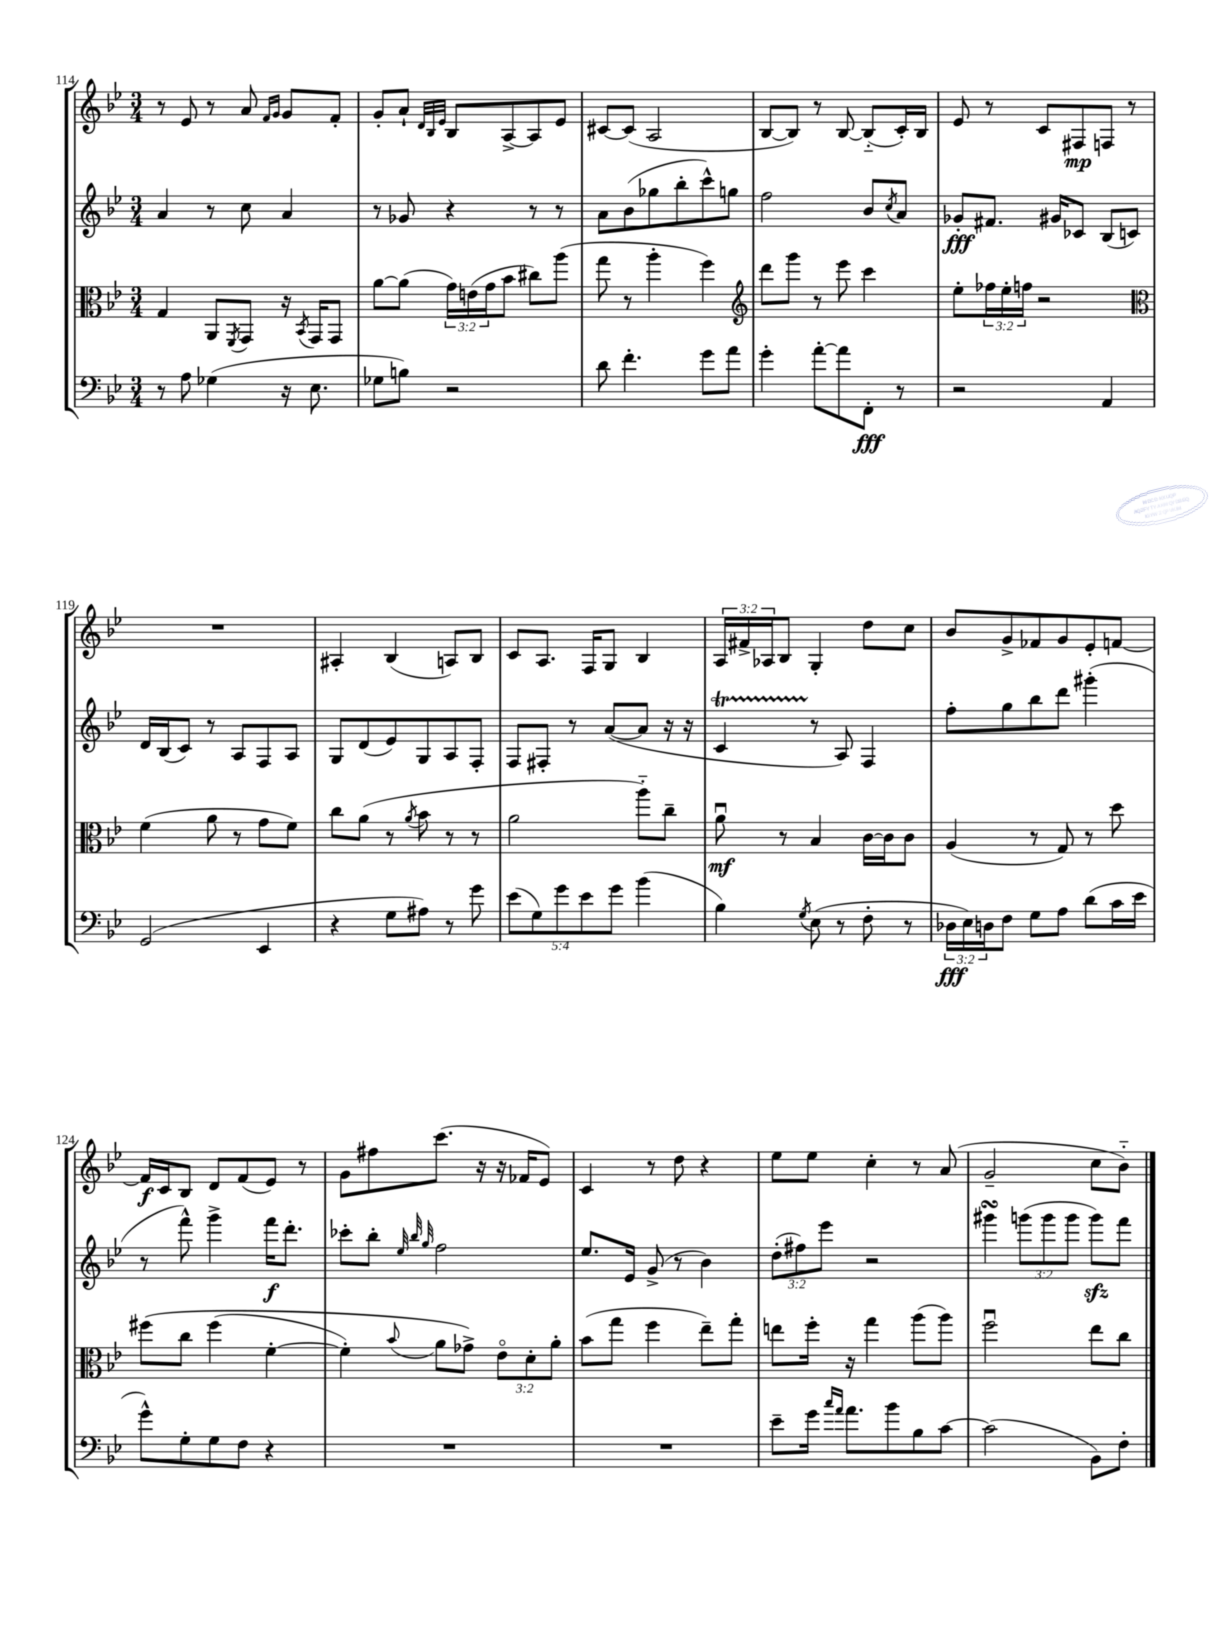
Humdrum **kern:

**kern	**dynam	**kern	**dynam	**kern	**dynam	**kern	**dynam
*part4	*part4	*part3	*part3	*part2	*part2	*part1	*part1
*staff4	*staff4	*staff3	*staff3	*staff2	*staff2	*staff1	*staff1
*clefF4	*	*clefC3	*	*clefG2	*	*clefG2	*
*k[b-e-]	*	*k[b-e-]	*	*k[b-e-]	*	*k[b-e-]	*
*M3/4	*	*M3/4	*	*M3/4	*	*M3/4	*
=114	=114	=114	=114	=114	=114	=114	=114
8r	.	4G/	.	4a/	.	8r	.
8A\	.	.	.	.	.	8e-/	.
(4G-X\	.	8AA/L	.	8r	.	8r	.
.	.	8qFF/	.	.	.	.	.
.	.	8GG/J	.	8cc\	.	8a/	.
.	.	.	.	.	.	16qqf/LL	.
.	.	.	.	.	.	16qqg/JJ	.
16r	.	16r	.	4a/	.	8g/L	.
.	.	8qBB-/	.	.	.	.	.
8.E-\	.	16GG/KL	.	.	.	.	.
.	.	8GG/J	.	.	.	8f'/J	.
=115	=115	=115	=115	=115	=115	=115	=115
8G-X\L	.	[8a\L	.	8r	.	8g'/L	.
8Bn\J)	.	(8a\J]	.	8g-X/	.	8a`/J	.
.	.	.	.	.	.	32qqd/LLL	.
.	.	.	.	.	.	32qqB-/	.
.	.	.	.	.	.	32qqe-/JJJ	.
2r	.	24g\LL)	.	4r	.	8B-/L	.
.	.	(24en\	.	.	.	.	.
.	.	24g\J	.	.	.	.	.
.	.	8b-\J	.	.	.	[8A^/	.
.	.	8cc#X\L)	.	8r	.	8A/]	.
.	.	(8aa\J	.	8r	.	8e-/J	.
=116	=116	=116	=116	=116	=116	=116	=116
8d\	.	8gg\	.	8a\L	.	[8c#X/L	.
4.f'\	.	8r	.	(8b-\	.	(8c#/J]	.
.	.	4aa'\	.	8gg-X\	.	2A/	.
.	.	.	.	8bb-'\	.	.	.
8g\L	.	4ff\)	.	8ccc^^\)	.	.	.
8a\J	.	.	.	8ggn\J	.	.	.
=117	=117	=117	=117	=117	=117	=117	=117
*	*	*clefG2	*	*	*	*	*
4g'\	.	8ddd\L	.	2ff\	.	[8B-/L	.
.	.	8ggg\J	.	.	.	8B-/J])	.
[8a'\L	.	8r	.	.	.	8r	.
8a\]	.	8eee-\	.	.	.	[8B-/	.
8FF'\J	fff	4ccc\	.	8b-/L	.	(8B-/L]	.
.	.	.	.	8qcc/	.	.	.
8r	.	.	.	8a/J	.	16c'/L)	.
.	.	.	.	.	.	16B-/JJ	.
=118	=118	=118	=118	=118	=118	=118	=118
2r	.	8ee-'\L	.	8g-X'/L	fff	8e-/	.
.	.	24ff-X\L	.	8.f#X/J	.	8r	.
.	.	24ee-'\	.	.	.	.	.
.	.	24ffn\JJ	.	.	.	.	.
.	.	2r	.	.	.	8c/L	.
.	.	.	.	16g#X/KL	.	.	.
.	.	.	.	8c-X/J	.	8F#X/	mp
4AA/	.	.	.	(8B-/L	.	8Fn/J	.
.	.	.	.	8cn/J)	.	8r	.
!!LO:LB:g=z
=119	=119	=119	=119	=119	=119	=119	=119
*	*	*clefC3	*	*	*	*	*
(2GG/	.	(4f\	.	16d/LL	.	2.r	.
.	.	.	.	(16B-/J	.	.	.
.	.	.	.	8c/J)	.	.	.
.	.	8a\	.	8r	.	.	.
.	.	8r	.	8A/L	.	.	.
4EE-/	.	8g\L	.	8F/	.	.	.
.	.	8f\J)	.	8A/J	.	.	.
=120	=120	=120	=120	=120	=120	=120	=120
4r	.	8cc\L	.	8G/L	.	4A#X'/	.
.	.	(8a\J	.	(8d/	.	.	.
8G\L	.	8r	.	8e-/)	.	(4B-/	.
.	.	8qa/	.	.	.	.	.
8A#X\J)	.	8b-\	.	8G/	.	.	.
8r	.	8r	.	8A/	.	8An/L)	.
8g\	.	8r	.	8F'/J	.	8B-/J	.
=121	=121	=121	=121	=121	=121	=121	=121
(10e-\L	.	2a\	.	8F/L	.	8c/L	.
10G\)	.	.	.	.	.	.	.
.	.	.	.	8F#X'/J	.	8.A/J	.
10g\	.	.	.	.	.	.	.
.	.	.	.	8r	.	.	.
10e-\	.	.	.	.	.	.	.
.	.	.	.	.	.	16F/KL	.
.	.	.	.	([8a/L	.	8G/J	.
10g\J	.	.	.	.	.	.	.
(4b-\	.	8aa\L)	.	8a/J]	.	4B-/	.
.	.	8cc~\J	.	16r	.	.	.
.	.	.	.	16r	.	.	.
=122	=122	=122	=122	=122	=122	=122	=122
4B-\)	.	8au\	mf	4cT/	.	24A/LL	.
.	.	.	.	.	.	24f#X^/	.
.	.	.	.	.	.	24A-X/J	.
.	.	8r	.	.	.	8B-/J	.
8qG/	.	.	.	.	.	.	.
(8E-\	.	4B-/	.	8r	.	4G'/	.
8r	.	.	.	8A/)	.	.	.
8F'\	.	[16c\LL	.	4F/	.	8dd\L	.
.	.	16c\J]	.	.	.	.	.
8r	.	8c\J	.	.	.	8cc\J	.
=123	=123	=123	=123	=123	=123	=123	=123
24D-X\LL	fff	(4A/	.	8ff'\L	.	8b-/L	.
24E-\)	.	.	.	.	.	.	.
24Dn\J	.	.	.	.	.	.	.
8F\J	.	.	.	8gg\	.	8g^/	.
8G\L	.	8r	.	8bb-\	.	8f-X/	.
8A\J	.	8G/)	.	8ddd\J	.	8g/	.
(8d\L	.	8r	.	(4ggg#X'\	.	8e-'/	.
16c\L	.	8dd\	.	.	.	[8fn/J	.
16e-\JJ	.	.	.	.	.	.	.
!!LO:LB:g=z
=124	=124	=124	=124	=124	=124	=124	=124
8g^^\L)	.	(8ff#X\L	.	8r	.	16f/LL]	f
.	.	.	.	.	.	16c/J	.
8G'\	.	8cc\J	.	8fff^^\)	.	8B-/J	.
8G\	.	(4ff#\	.	4ggg^\	.	8d/L	.
8F\J	.	.	.	.	.	(8f/	.
4r	.	[4f'\	.	16fff\KL	f	8e-/J)	.
.	.	.	.	8.ddd'\J	.	.	.
.	.	.	.	.	.	8r	.
=125	=125	=125	=125	=125	=125	=125	=125
2.r	.	4f'\])	.	8ccc-X'\L	.	8g\L	.
.	.	.	.	8bb-'\J	.	8ff#X\	.
.	.	.	.	32qqee-/	.	.	.
.	.	.	.	32qqbb-/	.	.	.
.	.	8qqb-/	.	32qqgg/	.	.	.
.	.	8a\L	.	2ff\	.	(8.ccc\J	.
.	.	8g-X^\J)	.	.	.	.	.
.	.	.	.	.	.	16r	.
.	.	12e-\L	.	.	.	16r	.
.	.	.	.	.	.	16f-X/KL	.
.	.	12d'\	.	.	.	.	.
.	.	.	.	.	.	8e-/J)	.
.	.	12a'\J	.	.	.	.	.
=126	=126	=126	=126	=126	=126	=126	=126
2.r	.	(8b-\L	.	8.ee-/L	.	4c/	.
.	.	8gg\J	.	.	.	.	.
.	.	.	.	16e-/Jk	.	.	.
.	.	4ff\	.	(8g^/	.	8r	.
.	.	.	.	8r	.	8dd\	.
.	.	8ee-~\L)	.	4b-\)	.	4r	.
.	.	8gg'\J	.	.	.	.	.
=127	=127	=127	=127	=127	=127	=127	=127
8e-~\L	.	8een\L	.	(12dd'\L	.	8ee-\L	.
.	.	.	.	12ff#X\)	.	.	.
16g\Jk	.	16ff'\Jk	.	.	.	8ee-\J	.
.	.	.	.	12eee-\J	.	.	.
16qqcc/LL	.	.	.	.	.	.	.
16qqa/JJ	.	.	.	.	.	.	.
8.a\L	.	16r	.	.	.	.	.
.	.	4gg\	.	2r	.	4cc'\	.
8b-\	.	.	.	.	.	.	.
8B-\	.	(8aa\L	.	.	.	8r	.
[8c\J	.	8aa\J)	.	.	.	(8a/	.
=128	=128	=128	=128	=128	=128	=128	=128
(2c\]	.	2ffu\	.	4ggg#XsSsS\	.	2g~/	.
.	.	.	.	(12gggn\L	.	.	.
.	.	.	.	12ggg\	.	.	.
.	.	.	.	12ggg\J	.	.	.
8BB-\L)	.	8ee-\L	.	8gggzz\L)	.	8cc\L	.
8F'\J	.	8cc\J	.	8fff\J	.	8b-\J)	.
==	==	==	==	==	==	==	==
*-	*-	*-	*-	*-	*-	*-	*-
